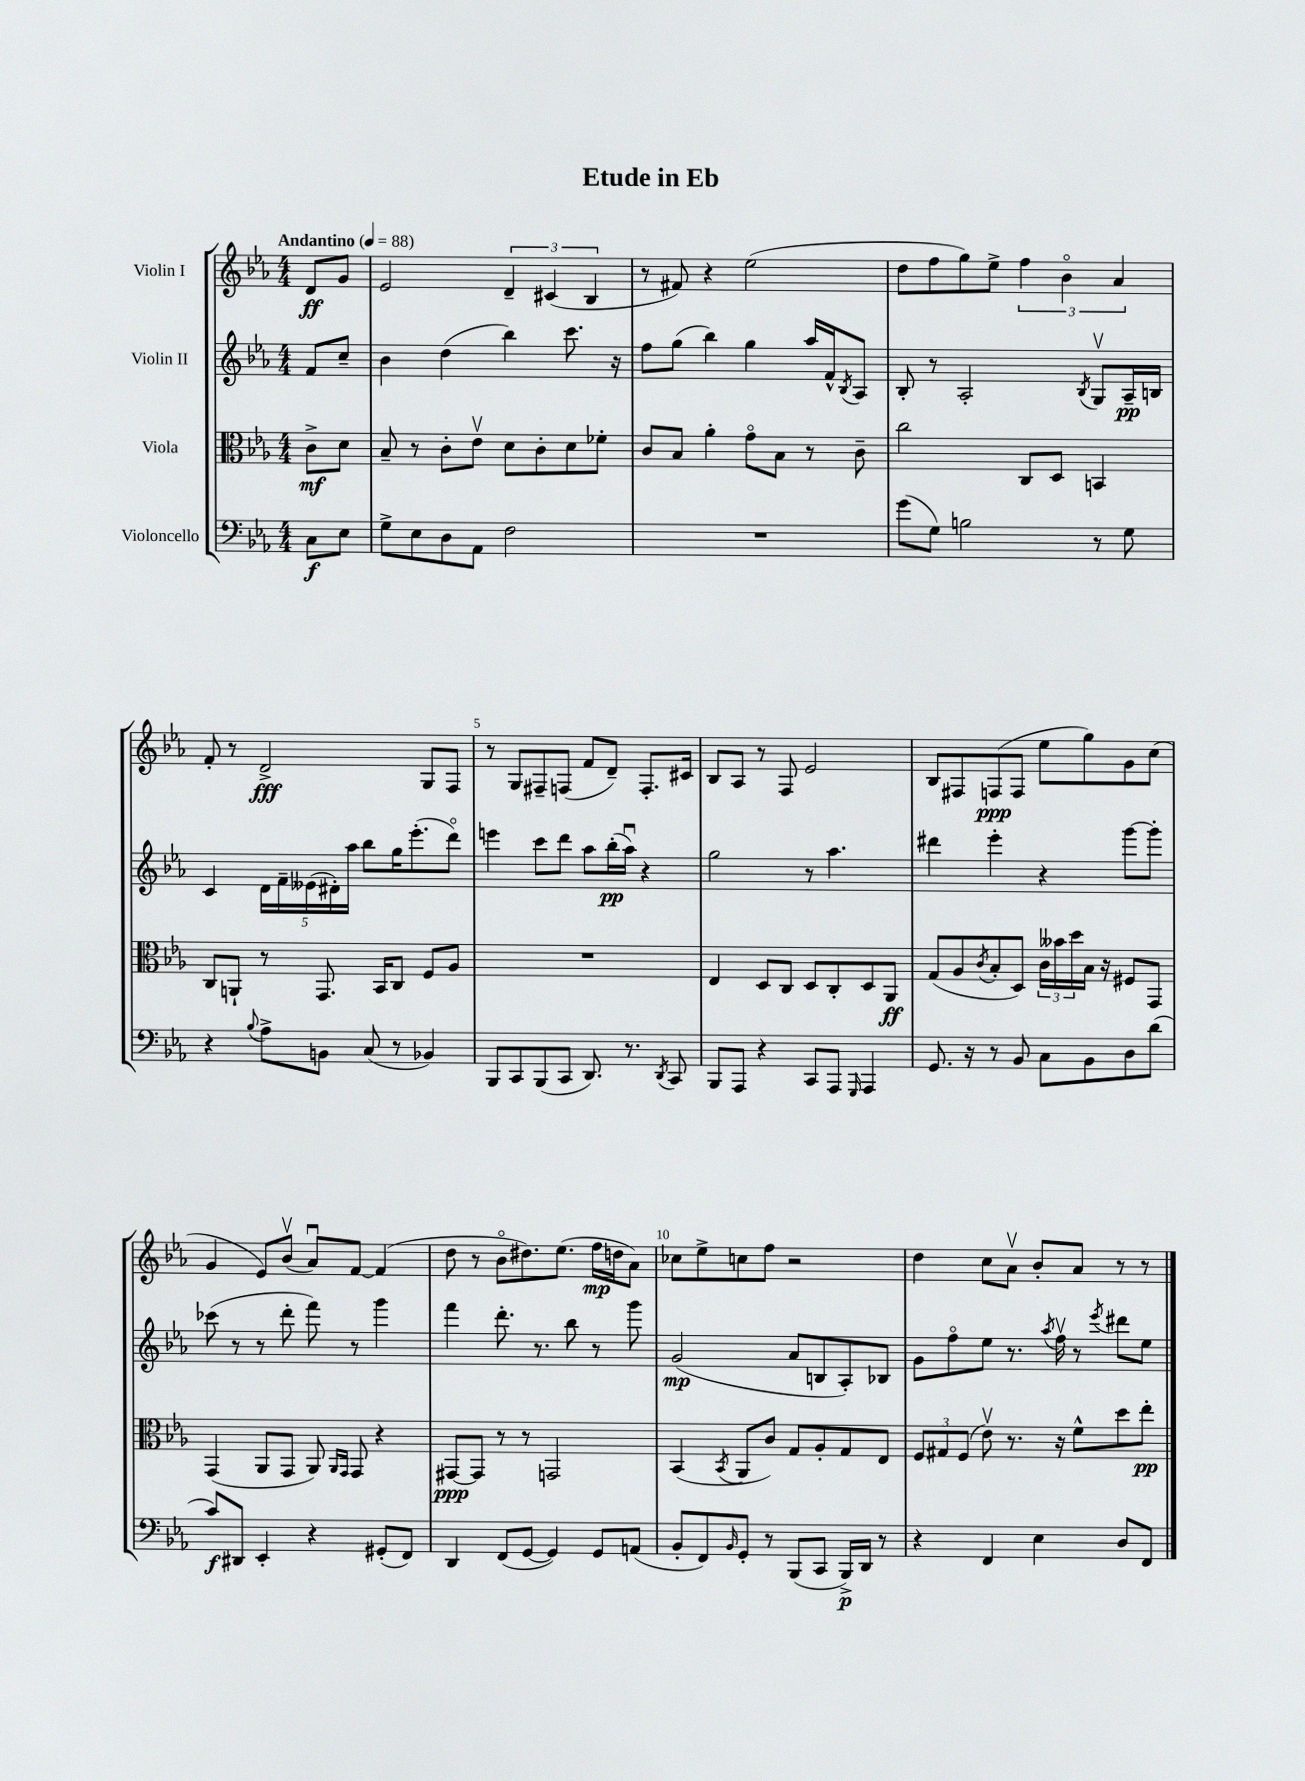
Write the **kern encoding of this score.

**kern	**kern	**kern	**kern
*staff4	*staff3	*staff2	*staff1
*clefF4	*clefC3	*clefG2	*clefG2
*k[b-e-a-]	*k[b-e-a-]	*k[b-e-a-]	*k[b-e-a-]
*M4/4	*M4/4	*M4/4	*M4/4
*MM88	*MM88	*MM88	*MM88
8C	8c^	8f	8d
8E-	8d	8cc~	8g
=	=	=	=
8G^	8B-~	4b-	2e-
8E-	8r	.	.
8D	8c'	(4dd	.
8AA-	8e-v	.	.
2F	8d	4bb-)	6d~
.	8c'	.	.
.	.	.	(6c#
.	8d	8.ccc	.
.	.	.	6B-
.	8f-'	.	.
.	.	16r	.
=	=	=	=
1r	8c	8ff	8r
.	8B-	(8gg	8f#)
.	4a-'	4bb-)	4r
.	8go	4gg	(2ee-
.	8B-	.	.
.	8r	16aa-	.
.	.	16f^^	.
.	.	8qB-	.
.	8c~	8A-	.
=	=	=	=
(8g	2cc	8B-'	8dd
8G)	.	8r	8ff
2B	.	2A-'	8gg)
.	.	.	8ee-^
.	8C	.	6ff
.	8D	.	.
.	.	.	6b-o
.	.	8qB-	.
8r	4BB	8Gv	.
.	.	.	6a-
8G	.	16A-~	.
.	.	16B	.
=	=	=	=
4r	8C	4c	8f'
.	8AA`	.	8r
8qqB-	.	.	.
8A-^	8r	20d	2d^
.	.	20f~	.
.	.	(20e--	.
8BB	8.GG	.	.
.	.	20d#')	.
.	.	20aa-	.
(8C	.	8bb-	.
.	16BB-	.	.
8r	8C	16gg	.
.	.	(8.eee-'	.
4BB-)	8F	.	8G
.	8A-	8dddo)	8F
=	=	=	=
8BBB-	1r	4eee	8r
8CC	.	.	8G
(8BBB-	.	8ccc	8F#~
8CC	.	8ddd	(8F
8.DD)	.	8aa-	8f
.	.	(16bb-'	8d~)
8.r	.	16aa-u)	.
.	.	4r	8.F'
8qDD	.	.	.
8CC	.	.	.
.	.	.	16c#
=	=	=	=
8BBB-	4E-	2gg	8B-
8AAA-	.	.	8A-
4r	8D	.	8r
.	8C	.	8F
8CC	8D	8r	2e-
8AAA-	8C'	4.aa-	.
16qqGGG	.	.	.
4AAA-	8D	.	.
.	8AA-	.	.
=	=	=	=
8.GG	(8G	4ddd#	8B-
.	8A-	.	8F#
16r	.	.	.
.	8qc	.	.
8r	8B-'	4eee-'	(8F
8BB-	8D)	.	8F
8C	24c	4r	8ee-
.	24b--	.	.
.	24dd	.	.
8BB-	16B-	.	8gg)
.	16r	.	.
8D	8F#	[8ggg	8g
(8d	8GG	8ggg']	(8cc
=	=	=	=
8c)	(4GG	(8ccc-	4g
8DD#	.	8r	.
4EE-'	8AA-	8r	8e-)
.	8GG	8ddd'	(8b-v
4r	8AA-)	8fff)	8a-u)
.	16qqAA-	.	.
.	16qqGG	.	.
.	8GG	8r	[8f
(8GG#'	4r	4ggg	(4f]
8FF)	.	.	.
=	=	=	=
4DD	[8GG#	4fff	8dd
.	8GG#]	.	8r
(8FF	8r	8.ddd'	8b-o
[8GG	8r	.	8.dd#)
.	.	8.r	.
4GG])	2GG	.	.
.	.	.	(8.ee-
.	.	8bb-	.
8GG	.	8r	16ff
.	.	.	16dd
(8AA	.	8ggg	8a-)
=	=	=	=
8BB-'	(4BB-	(2g	8cc-
8FF)	.	.	8ee-^
16qqBB-	8qBB-	.	.
8GG'	8AA-	.	8cc
8r	8c)	.	8ff
(8BBB-	8G	8a-	2r
8CC	8A-'	8B	.
16BBB-^)	8G	8A-')	.
16DD	.	.	.
8r	8E-	8B-	.
=	=	=	=
4r	12F	8g	4dd
.	12G#	.	.
.	.	8ffo	.
.	(12F	.	.
4FF	8e-v)	8ee-	8cc
.	8.r	8.r	8a-v
4E-	.	.	8b-'
.	.	8qaa-	.
.	16r	16ffv	.
.	8f^^	8r	8a-
.	.	8qeee-	.
8D	8dd	8ddd#	8r
8FF	8ee-'	8ee-	8r
==	==	==	==
*-	*-	*-	*-
